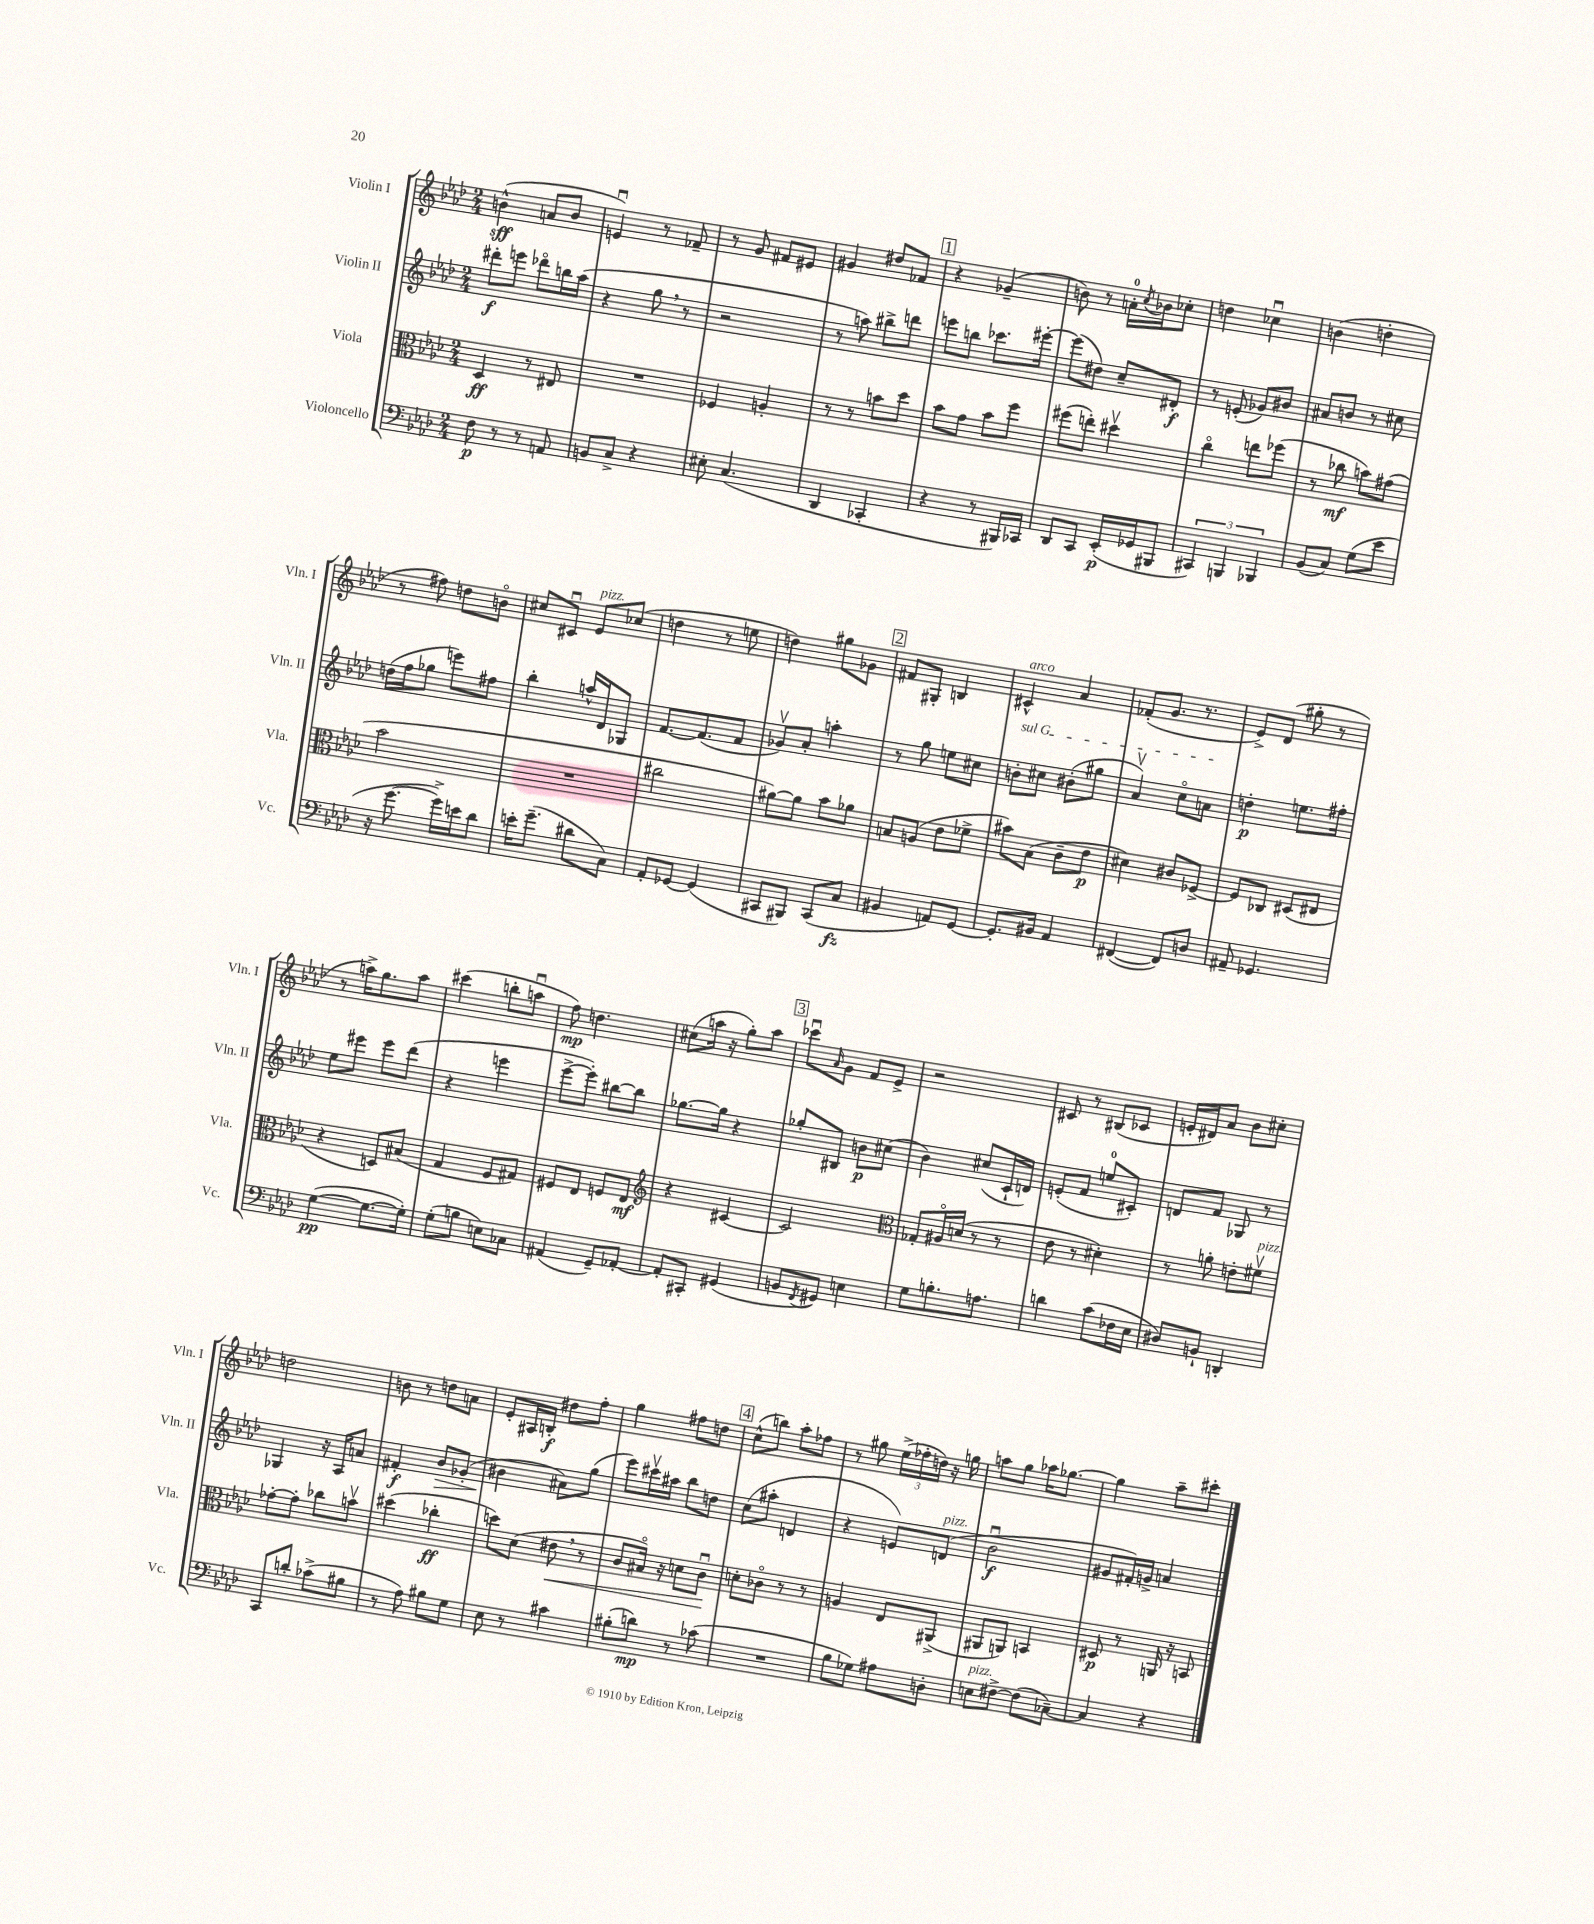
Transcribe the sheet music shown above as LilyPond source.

<<
\new StaffGroup <<
\new Staff = "s0" \with { instrumentName = "Violin I" shortInstrumentName = "Vln. I" } {
    \clef treble \key aes \major \numericTimeSignature \time 2/4
    b'4-^\sff( a'8 b'8 |
    e'4\downbow) r8 fes'8-- |
    r8 g'8 fis'8 eis'8 |
    gis'4 dis''8 fes'8 |
    \mark \markup { \box "1" } r4 ges'4--( |
    b'8) r8 a'16-0-. \acciaccatura { c''8 } bes'16 ces''8-. |
    d''4 ces''4\downbow |
    b'4( d''4-. |
    r8 fis''8) d''8 b'8\flageolet |
    cis''8 cis'8\downbow ees'8^\markup { \italic "pizz." } ces''8( |
    d''4 r8 e''8 |
    d''4) gis''8 ges'8 |
    \mark \markup { \box "2" } fis'8 gis8-. b4 |
    cis'4-^^\markup { \italic "arco" } aes'4 |
    fes'8-.( g'8. r8. |
    ees'8->) des'8( gis''8-. r8 |
    r8 a''16->) g''8. a''8 |
    cis'''4( b''8-. a''8\downbow |
    f''8\mp) d''4. |
    cis''8( a''16 r16 g''8-.) a''8 |
    \mark \markup { \box "3" } ces'''8\downbow \grace { aes'16 } g'8 f'8 ees'8-> |
    r2 |
    cis'8 r8 bis8( ces'8 |
    e'16-. dis'16) aes'8 bes'8 cis''8-. |
    d''2 |
    b'8 r8 d''8 a'8 |
    ees'8-. ais16 b16-.\f dis''8 f''8-. |
    g''4 fis''8 d''8 |
    \mark \markup { \box "4" } c''8-^( b''8) aes''8-. fes''8 |
    r8 gis''8 \tuplet 3/2 { ees''16->( fes''16-. d''16) } r16 g''16 |
    a''8 g''8 aes''16 ges''8.~ |
    ges''4 aes''8-- cis'''8-. \bar "|." |
}
\new Staff = "s1" \with { instrumentName = "Violin II" shortInstrumentName = "Vln. II" } {
    \clef treble \key aes \major \numericTimeSignature \time 2/4
    dis'''8-.\f e'''8 des'''8\flageolet b''16 aes''16( |
    r4 g''8 \breathe r8 |
    r2 |
    r8 a''8) bis''8-> d'''8 |
    \mark \markup { \box "1" } e'''8 b''8 ces'''8. eis'''16~-. |
    eis'''8( dis''8) c''8-- dis'8-.\f |
    r8 e'8-.( ges'8) bis'8 |
    ais'8 b'8 r8 cis''8 |
    d''16( f''16 ges''8 e'''8) fis''8 |
    bes''4-. a''16-^ des'16 ges8 |
    f'8.~ f'8.( f'8 |
    ges'8\upbow) aes'8-. a''4-. |
    \mark \markup { \box "2" } r8 g''8 e''8 cis''8 |
    \once \override TextSpanner.bound-details.left.text = \markup { \italic "sul G" } b'8-.\startTextSpan cis''8 bis'8-.( gis''8 |
    aes'4\upbow) c''8\flageolet a'8\stopTextSpan |
    d''4-.\p e''8. fis''16-. |
    ees''8 eis'''8 eis'''8 des'''8( |
    r4 e'''4 |
    ees'''8~-> ees'''8-.) bis''8~ bis''8 |
    ges''8.~ ges''16 r4 |
    \mark \markup { \box "3" } ges''8-. bis8 b'8\p cis''8( |
    bes'4) cis''8( c'16-! d'16) |
    e'8-.( f'8 e''8-0 cis'8-.) |
    d'8 f'8 ges8 r8 |
    ges4 r16 aes16 a'8 |
    fis'4-.\f bes'8\> ges'8-.( |
    bis'4\! ais'8) g''8( |
    ees'''8) cis'''16\upbow ais''16 bes''8 d''8 |
    \mark \markup { \box "4" } c''8( ais''8-. d'4 |
    r4 e'8) d'8^\markup { \italic "pizz." }( |
    bes'2\downbow\f |
    gis'8 fis'16-.) g'16-> a'4 \bar "|." |
}
\new Staff = "s2" \with { instrumentName = "Viola" shortInstrumentName = "Vla." } {
    \clef alto \key aes \major \numericTimeSignature \time 2/4
    des4\ff r8 eis8 |
    R2 |
    fes4 a4-. |
    r8 r8 b'8 des''8 |
    \mark \markup { \box "1" } bes'8 g'8 bes'8 f''8 |
    fis''8( e''8-.) dis''4\upbow |
    c''4\flageolet e''8 fes''8( |
    r8 ces''8\mf b'8) gis'8( |
    bes'2 |
    R2 |
    cis''2 |
    ais'8~) ais'8 bes'8 aes'8 |
    \mark \markup { \box "2" } b8 a8( ees'8 fes'8-> |
    bis'8) bes8( c'8-- ees'8\p |
    dis'4) cis'8 fes8~-> |
    fes8 ces8 dis8( eis8 |
    r4 d8) bis8( |
    g4 f8 gis8) |
    fis8 ees8 f8 ees8\mf |
    \clef treble r4 cis'4~ |
    \mark \markup { \box "3" } cis'2 |
    \clef alto ges8-. ais16\flageolet d'16( r8 r8 |
    ees'8 r8 dis'4-.) |
    r8 a'8-. e'8-. fis'8\upbow^\markup { \italic "pizz." } |
    ges'8~-. ges'8-. ces''8 b'8\upbow |
    dis''4( ces''4-.\ff |
    d''8) des'8( eis'8\< \breathe r8 |
    c'8 bis16\flageolet) r16 d'8 c'8\downbow\! |
    \mark \markup { \box "4" } d'8-. ces'8\flageolet r8 r8 |
    a4 ees8 ais,8->( |
    ais,8 a,8) b,4 |
    dis8\p r8 a,16 r16 b,8 \bar "|." |
}
\new Staff = "s3" \with { instrumentName = "Violoncello" shortInstrumentName = "Vc." } {
    \clef bass \key aes \major \numericTimeSignature \time 2/4
    f8\p r8 r8 a,8 |
    b,8 c8-> r4 |
    eis8-. c4.( |
    des,4 ces,4-. |
    \mark \markup { \box "1" } r4 r8 bis,,16) ces,16 |
    des,8 c,8 ees,16-.\p( ges,16 bis,,8 |
    \tuplet 3/2 { cis,4) b,,4 bes,,4 } |
    bes,8( c8) g8( ees'8 |
    r16 g'8.~ g'16->) e'16 des'8 |
    e'16-. g'8.--( dis'8 c8) |
    aes,8-. ges,8~ ges,4( |
    cis,8 bis,,8) cis,8( c8\fz |
    \mark \markup { \box "2" } bis,4 a,8) g,8~ |
    g,8.-. bis,16 aes,4 |
    fis,4~( fis,8) d8 |
    ais,8-- ges,4. |
    g4~\pp( g8.~ g16-.) |
    g8-.( b8 e8) ces8 |
    ais,4( g,8--) aes,8~-. |
    aes,8-. cis,8-. gis,4( |
    \mark \markup { \box "3" } b,8 \acciaccatura { f,8 } gis,8) e4 |
    g8 b8.-. a8. |
    d'4 c'8( fes16 ees16 |
    dis8) b,8-! d,4-. |
    c,8 d'8-. ces'8->( bis8 |
    r8 aes8) bis8 g8 |
    ees8 r8 cis'4 |
    bis8-.( d'8\mp) r8 ces'8( |
    \mark \markup { \box "4" } R2 |
    bes8 ges8) ais8 d8-. |
    e8^\markup { \italic "pizz." } fis8~-> fis8( ces8~--) |
    ces4 r4 \bar "|." |
}
>>
>>
\layout { \context { \Score \remove "Bar_number_engraver" } }
